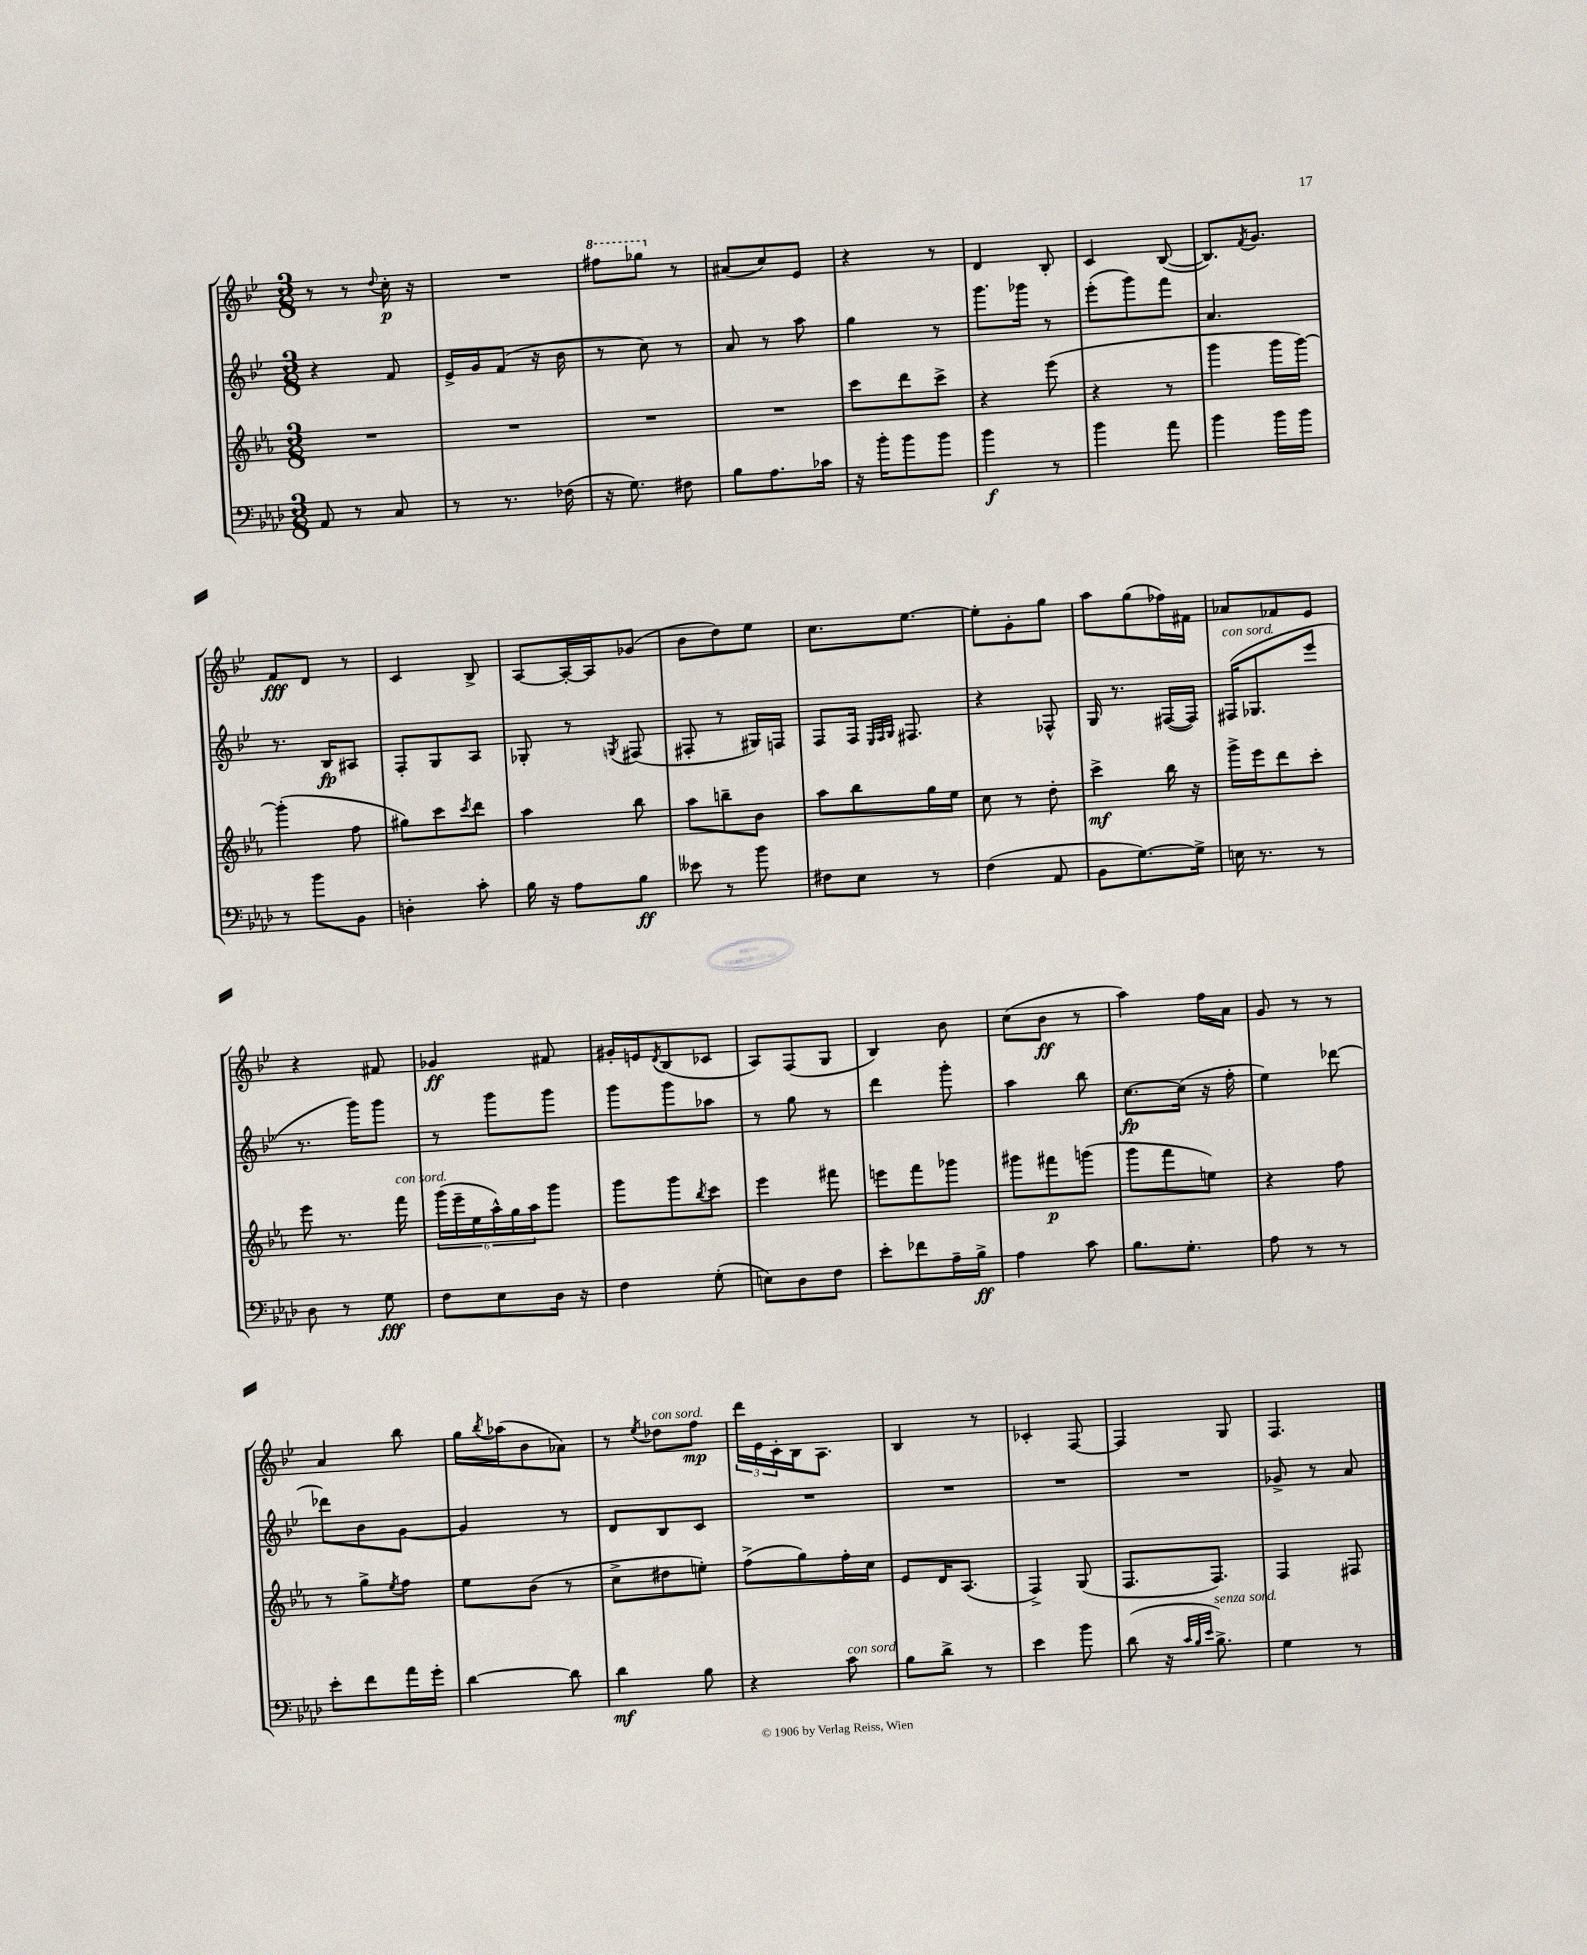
<<
\new StaffGroup <<
\new Staff = "s0" {
    \clef treble \key bes \major \numericTimeSignature \time 3/8
    r8 r8 \appoggiatura { d''8 } c''16-.\p r16 |
    R4. |
    \ottava #1 fis'''8 ges'''8 \ottava #0 r8 |
    ais'8( c''8) ees'8 |
    r4 r8 |
    d'4 bes8-. |
    c'4 bes8~( |
    bes8.) \acciaccatura { f'8 } g'8. |
    f'8\fff d'8 r8 |
    c'4 bes8-> |
    a8~ a16~-. a16 ges'8( |
    bes'8 d''8) ees''8 |
    c''8. ees''8.~ |
    ees''8-. g'8-. g''8 |
    a''8 g''8( fes''16) fis'16 |
    aes'8 fes'8 ees'8 |
    r4 fis'8 |
    ges'4\ff fis'8 |
    gis'16-. e'16 \acciaccatura { d'8 } bes8( ces'8 |
    a8) f8( g8 |
    bes4) bes'8 |
    c''8( bes'8\ff r8 |
    a''4) f''16 a'16 |
    g'8 r8 r8 |
    a'4 bes''8 |
    g''16 \acciaccatura { bes''8 } aes''16( bes'8 aes'8) |
    r8 \acciaccatura { ees''8 } des''8^\markup { \italic "con sord." } f''8\mp |
    \tuplet 3/2 { d'''16 ees'16 c'16-. } bes16 a8. |
    bes4 r8 |
    ces'4-. f8~ |
    f4 g8 |
    f4. \bar "|." |
}
\new Staff = "s1" {
    \clef treble \key bes \major \numericTimeSignature \time 3/8
    r4 f'8 |
    ees'16-> g'16 f'8( r16 bes'16 |
    r8 c''8) r8 |
    a'8 r8 a''8 |
    g''4 r8 |
    g'''8. ges'''16 r8 |
    ees'''8-.( g'''8) f'''8 |
    a'4. |
    r8. bes16\fp ais8 |
    f8-. g8 a8 |
    ges8-. r8 \acciaccatura { g8 } fis8( |
    fis8-. r8 gis16) f16 |
    f8 f16 \grace { ees32 f32 g32 } fis8. |
    r4 fes8-^ |
    g16 r8. fis16~( fis16) |
    fis16^\markup { \italic "con sord." }( ges8. ees'''8 |
    r8. g'''16) g'''8 |
    r8 g'''8 g'''8 |
    g'''8 g'''8 aes''8 |
    r8 g''8 r8 |
    d'''4 g'''8-. |
    a''4 bes''8 |
    c''8.~\fp c''16( r16 f''16-. |
    ees''4) des'''8~ |
    des'''8 bes'8 g'8~ |
    g'4 r8 |
    d'8 bes8 c'8 |
    R4. |
    R4. |
    R4. |
    R4. |
    ges'8-> r8 a'8 \bar "|." |
}
\new Staff = "s2" {
    \clef treble \key ees \major \numericTimeSignature \time 3/8
    R4. |
    R4. |
    R4. |
    R4. |
    c'''8 d'''8 c'''8-> |
    r4 ees'''8( |
    r4 r8 |
    g'''4 g'''16 g'''16~) |
    g'''4-.( f''8 |
    gis''8) c'''8 \acciaccatura { c'''8 } d'''8 |
    aes''4 bes''8 |
    aes''8 b''8-- bes'8 |
    aes''8 bes''8 g''16 ees''16 |
    c''8 r8 d''8-. |
    c'''4->\mf bes''16 r16 |
    g'''16-> ees'''16 d'''8 c'''8-. |
    ees'''8 r8. f'''16^\markup { \italic "con sord." } |
    \tuplet 6/4 { g'''16( ees'''16-- ees''16 aes''16-^) g''16 aes''16 } g'''8 |
    g'''8 g'''8 \acciaccatura { bes''8 } c'''8 |
    ees'''4 fis'''8 |
    e'''8 f'''8 ges'''8 |
    gis'''8 fis'''8\p g'''8( |
    g'''8 f'''8 e''8) |
    r4 f''8 |
    r8 g''8-> \acciaccatura { ees''8 } f''8 |
    ees''8 bes'8( r8 |
    c''8-> dis''8 e''8-.) |
    f''8->( g''8) f''16-. c''16 |
    ees'8 d'16 aes8.( |
    f4->) g8( |
    f8. f8.) |
    f4 fis8 \bar "|." |
}
\new Staff = "s3" {
    \clef bass \key aes \major \numericTimeSignature \time 3/8
    aes,8 r8 c8 |
    r8 r8. fes16( |
    r16 g8.) fis8 |
    bes8 aes8. ces'16 |
    r16 bes'16-. bes'8 bes'8 |
    bes'4\f r8 |
    bes'4 aes'8 |
    bes'4 bes'16 bes'16 |
    r8 bes'8 bes,8 |
    d4-. c'8-. |
    bes16 r16 aes8 bes8\ff |
    eeses'8 r8 bes'8 |
    fis8 ees8 r8 |
    f4( aes,8 |
    bes,8 g8.~) g16-> |
    e16 r8. r8 |
    des8 r8 g8\fff |
    f8 ees8 des16 r16 |
    f4 g8-.( |
    e8) des8 f8 |
    ees'8-. fes'8 aes16-- bes16->\ff |
    aes4 c'8 |
    bes8. g8.-. |
    aes8 r8 r8 |
    ees'8-. f'8 aes'16 g'16-. |
    des'4~ des'8 |
    des'4\mf bes8 |
    r4 c'8^\markup { \italic "con sord." } |
    bes8 des'8-> r8 |
    ees'4 bes'8 |
    des'8( r16 \grace { c'32 bes32 ees'32 } bes8.->^\markup { \italic "senza sord." }) |
    g4 r8 \bar "|." |
}
>>
>>
\layout { \context { \Score \remove "Bar_number_engraver" } }
